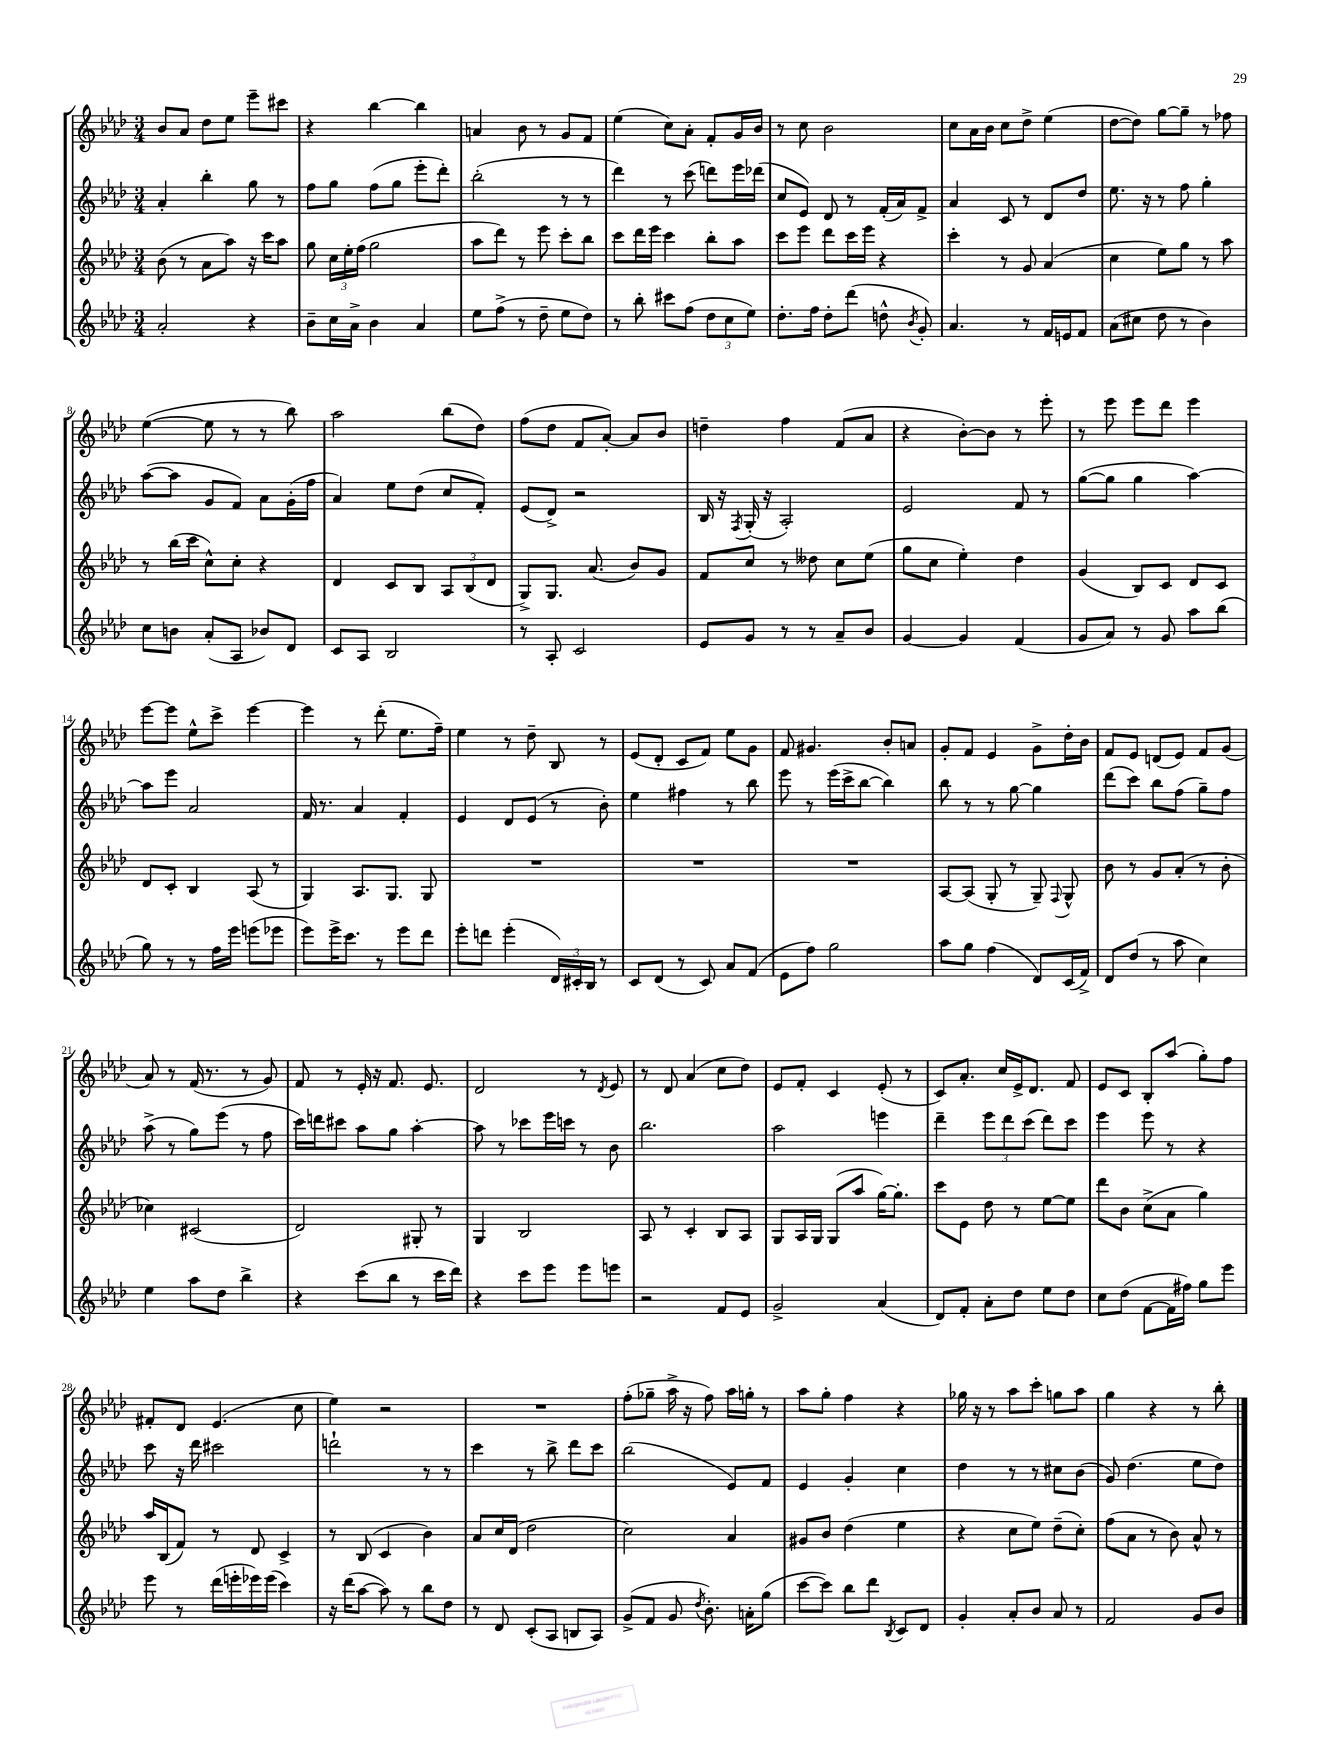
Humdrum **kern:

**kern	**kern	**kern	**kern
*staff4	*staff3	*staff2	*staff1
*clefG2	*clefG2	*clefG2	*clefG2
*k[b-e-a-d-]	*k[b-e-a-d-]	*k[b-e-a-d-]	*k[b-e-a-d-]
*M3/4	*M3/4	*M3/4	*M3/4
2a-'/	(8b-\	4a-'/	8b-/L
.	8r	.	8a-/J
.	8a-\L	4bb-'\	8dd-\L
.	8aa-\J)	.	8ee-\J
4r	16r	8gg\	8eee-~\L
.	16ccc\LK	.	.
.	8aa-\J	8r	8ccc#\J
=	=	=	=
8b-~\L	8gg\	8ff\L	4r
16cc\L	24cc\LL	8gg\J	.
.	24ee-'\	.	.
16a-^\JJ	.	.	.
.	(24ff\JJ	.	.
4b-\	2gg\	(8ff\L	[4bb-\
.	.	8gg\J	.
4a-/	.	8eee-'\L	4bb-\]
.	.	8ddd-'\J)	.
=	=	=	=
8ee-\L	8aa-\L	(2bb-'\	4a/
(8ff^\J	8ddd-\J)	.	.
8r	8r	.	8b-\
8dd-~\	8eee-\	.	8r
8ee-\L	8ccc'\L	8r	8g/L
8dd-\J)	8bb-\J	8r	8f/J
=	=	=	=
8r	8ccc\L	4ddd-\)	(4ee-\
8bb-'\	16ddd-\L	.	.
.	16eee-\JJ	.	.
8ccc#\L	4ccc\	8r	8cc\L)
(8ff\J	.	(8ccc\	8a-'\J
12dd-\L	8bb-'\L	8ddd\L)	8f'/L
12cc\	.	.	.
.	8aa-\J	16eee-\L	16g/L
12ee-\J)	.	.	.
.	.	(16ddd-\JJ	16b-/JJ
=	=	=	=
8.dd-'\L	8ccc\L	8cc/L	8r
.	8eee-\J	8e-/J)	8cc\
16ff\Jk	.	.	.
8dd-'\L	8ddd-\L	8d-/	2b-\
(8ddd-\J	16ccc\L	8r	.
.	16eee-\JJ	.	.
8dd^^\	4r	(16f'/LL	.
.	.	16a-/J)	.
8qb-/	.	.	.
8g'/)	.	8f^/J	.
=	=	=	=
4.a-/	4ccc'\	4a-/	8cc\L
.	.	.	16a-\L
.	.	.	16b-\JJ
.	8r	8c/	8cc\L
8r	8g/	8r	8dd-^\J
16f/LL	(4a-/	8d-/L	(4ee-\
16e/J	.	.	.
8f/J	.	8dd-/J	.
=	=	=	=
(8a-\L	4cc\	8.ee-\	[8dd-\L
8cc#\J	.	.	8dd-\]J)
.	.	16r	.
8dd-\	8ee-\L)	8r	[8gg\L
8r	8gg\J	8ff\	8gg~\]J
4b-\)	8r	4gg'\	8r
.	8aa-\	.	8ff-\
=	=	=	=
8cc\L	8r	([8aa-\L	([4ee-\
8b\J	(16bb-\LL	8aa-\]J	.
.	16ccc\JJ	.	.
(8a-'/L	8cc^^\L)	8g/L	8ee-\]
8A-/J	8cc'\J	8f/J)	8r
8b-/L)	4r	8a-\L	8r
8d-/J	.	(16g'\L	8bb-\)
.	.	16ff\JJ	.
=	=	=	=
8c/L	4d-/	4a-/)	2aa-\
8A-/J	.	.	.
2B-/	8c/L	8ee-\L	.
.	8B-/J	(8dd-\J	.
.	12A-/L	8cc/L	(8bb-\L
.	(12B-/	.	.
.	.	8f'/J)	8dd-\J)
.	12d-/J	.	.
=	=	=	=
8r	8G^/L)	(8e-/L	(8ff\L
8A-'/	8.G/J	8d-^/J)	8dd-\J
2c/	.	2r	8f/L
.	(8.a-/	.	.
.	.	.	[8a-'/J)
.	8b-/L)	.	8a-/]L
.	8g/J	.	8b-/J
=	=	=	=
8e-/L	8f/L	16B-/	4dd~\
.	.	16r	.
.	.	8qF/	.
8g/J	8cc/J	(16G'/	.
.	.	16r	.
8r	8r	2A-'/)	4ff\
8r	8dd--\	.	.
8a-~/L	8cc\L	.	(8f/L
8b-/J	(8ee-\J	.	8a-/J
=	=	=	=
[4g/	8gg\L	2e-/	4r
.	8cc\J	.	.
4g/]	4ee-'\)	.	[8b-'\L)
.	.	.	8b-\]J
(4f/	4dd-\	8f/	8r
.	.	8r	8eee-'\
=	=	=	=
8g/L	(4g/	([8gg\L	8r
8a-/J)	.	8gg\]J	8eee-\
8r	8B-/L)	4gg\	8eee-\L
8g/	8c/J	.	8ddd-\J
8aa-\L	8d-/L	[4aa-\)	4eee-\
(8bb-\J	8c/J	.	.
=	=	=	=
8gg\)	8d-/L	8aa-\]L	[8eee-\L
8r	8c'/J	8eee-\J	8eee-\]J
8r	4B-/	2a-/	8ee-^^\L
16ff\LL	.	.	8ccc^\J
16eee-\JJ	.	.	.
(8eee\L	(8A-/	.	[4eee-\
8eee-\J	8r	.	.
=	=	=	=
8eee-\L)	4G/)	16f/	4eee-\]
.	.	8.r	.
16eee-^\K	.	.	.
8.ccc\J	.	.	.
.	8.A-/L	4a-/	8r
8r	.	.	(8ddd-'\
.	8.G/J	.	.
8eee-\L	.	4f'/	8.ee-\L
8ddd-\J	8G/	.	.
.	.	.	16ff~\Jk)
=	=	=	=
8eee-'\L	2.r	4e-/	4ee-\
8ddd\J	.	.	.
(4eee-'\	.	8d-/L	8r
.	.	(8e-/J	8dd-~\
24d-/LL)	.	8r	8B-/
24c#'/	.	.	.
24B-/JJ	.	.	.
8r	.	8b-'\)	8r
=	=	=	=
8c/L	2.r	4ee-\	(8e-/L
(8d-/J	.	.	8d-'/J
8r	.	4ff#\	8c/L
8c/)	.	.	8f/J)
8a-/L	.	8r	8ee-\L
(8f/J	.	8bb-\	8g\J
=	=	=	=
8e-\L	2.r	8eee-\	8f/
8ff\J)	.	8r	4.g#/
2gg\	.	(16eee-\LL	.
.	.	16ccc^\J	.
.	.	[8bb-\J	.
.	.	4bb-\])	8b-'/L
.	.	.	8a/J
=	=	=	=
8aa-\L	[8A-/L	8bb-\	8g'/L
8gg\J	(8A-/]J	8r	8f/J
(4ff\	8G'/	8r	4e-/
.	8r	[8gg\	.
8d-/L)	8G~/)	4gg\]	8g^\L
.	8qqF/	.	.
(16c/L	8G^^/	.	16dd-'\L
16f^/JJ)	.	.	16b-\JJ
=	=	=	=
8d-/L	8b-\	(8ddd-\L	8f/L
(8dd-/J	8r	8ccc\J)	8e-/J
8r	8g/L	8bb-\L	(8d/L
8aa-\	(8a-'/J	(8ff\J	8e-/J)
4cc\)	8r	8gg~\L)	8f/L
.	8b-'\	8ff\J	(8g/J
=	=	=	=
4ee-\	4cc-\)	(8aa-^\	8a-/)
.	.	8r	8r
8aa-\L	(2c#/	8gg\L)	(16f/
.	.	.	8.r
8dd-\J	.	(8eee-\J	.
4bb-^\	.	8r	8r
.	.	8ff\	8g/)
=	=	=	=
4r	2d-/)	16ccc\LL)	8f/
.	.	16ddd\J	.
.	.	8ccc#\J	8r
(8ccc\L	.	8aa-\L	16e-'/
.	.	.	16r
8bb-\J	.	8gg\J	8.f/
8r	8G#'/	[4aa-'\	.
.	.	.	8.e-/
16ccc\LL	8r	.	.
16ddd-\JJ)	.	.	.
=	=	=	=
4r	4G/	8aa-\]	2d-/
.	.	8r	.
8ccc\L	2B-/	8ccc-\L	.
8eee-\J	.	16eee-\L	.
.	.	16ccc\JJ	.
8eee-\L	.	8r	8r
.	.	.	8qd-/
8eee\J	.	8b-\	8e-/
=	=	=	=
2r	8A-/	2.bb-\	8r
.	8r	.	8d-/
.	4c'/	.	(4a-/
8f/L	8B-/L	.	8cc\L
8e-/J	8A-/J	.	8dd-\J)
=	=	=	=
2g^/	8G/L	2aa-\	8e-/L
.	16A-/L	.	8f'/J
.	16G/JJ	.	.
.	(8G/L	.	4c/
.	8aa-/J	.	.
(4a-/	[16gg\LK)	4eee\	(8e-'/
.	8.gg'\]J	.	.
.	.	.	8r
=	=	=	=
8d-/L)	8ccc\L	4ddd-~\	8c/L)
8f'/J	8e-\J	.	8.a-'/J
8a-'\L	8dd-\	12eee-\L	.
.	.	.	16cc/LL
.	.	12ddd-\	.
8dd-\J	8r	.	16e-^/J
.	.	(12ccc\J	.
.	.	.	8.d-/J
8ee-\L	[8ee-\L	8ddd-\L)	.
8dd-\J	8ee-\]J	8ccc\J	8f/
=	=	=	=
8cc\L	8ddd-\L	4eee-\	8e-/L
(8dd-\J	8b-\J	.	8c/J
[8f\L	(8cc^\L	8eee-\	8B-'/L
16f\]L	8a-\J	8r	(8aa-/J
16ff#\JJ)	.	.	.
8gg\L	4gg\)	4r	8gg'\L)
8eee-\J	.	.	8ff\J
=	=	=	=
8eee-\	16aa-/LL	8ccc\	8f#'/L
.	(16B-/J	.	.
8r	8f/J)	16r	8d-/J
.	.	16ddd-\	.
(16ddd-\LL	8r	2ccc#\	(4.e-/
16eee'\	.	.	.
16eee-\)	8d-/	.	.
(16eee-\JJ	.	.	.
4ccc\)	4c^/	.	.
.	.	.	8cc\
=	=	=	=
16r	8r	2ddd`\	4ee-\)
(16ddd-\LK	.	.	.
[8aa-\J	(8B-/	.	.
8aa-\])	4c/	.	2r
8r	.	.	.
8bb-\L	4b-\)	8r	.
8dd-\J	.	8r	.
=	=	=	=
8r	8a-/L	4ccc\	2.r
8d-/	16cc/L	.	.
.	(16d-/JJ	.	.
(8c'/L	2dd-\	8r	.
8A-/J	.	8bb-^\	.
8B/L	.	8ddd-\L	.
8A-/J)	.	8ccc\J	.
=	=	=	=
(8g^/L	2cc\)	(2bb-\	(8ff'\L
8f/J	.	.	8gg-~\J
8g/	.	.	16aa-^\
.	.	.	16r
8qdd-/	.	.	.
8.b-'\)	.	.	8ff\)
.	4a-/	8e-/L)	16aa-\LL
16a'\LK	.	.	16gg'\JJ
(8gg\J	.	8f/J	8r
=	=	=	=
[8ccc\L	8g#/L	4e-/	8aa-\L
8ccc\]J)	8b-/J	.	8gg'\J
8bb-\L	(4dd-\	4g'/	4ff\
8ddd-\J	.	.	.
8qB-/	.	.	.
8c/L	4ee-\	4cc\	4r
8d-/J	.	.	.
=	=	=	=
4g'/	4r	4dd-\	16gg-\
.	.	.	16r
.	.	.	8r
8a-'/L	8cc\L	8r	8aa-\L
8b-/J	8ee-\J)	8r	8ccc'\J
8a-/	(8dd-~\L	8cc#\L	8gg\L
8r	8cc'\J)	(8b-\J	8aa-\J
=	=	=	=
2f/	(8ff\L	8g/)	4gg\
.	8a-\J	(4.dd-\	.
.	8r	.	4r
.	8b-\)	.	.
8g/L	8a-^^/	8ee-\L	8r
8b-/J	8r	8dd-\J)	8bb-'\
==	==	==	==
*-	*-	*-	*-
